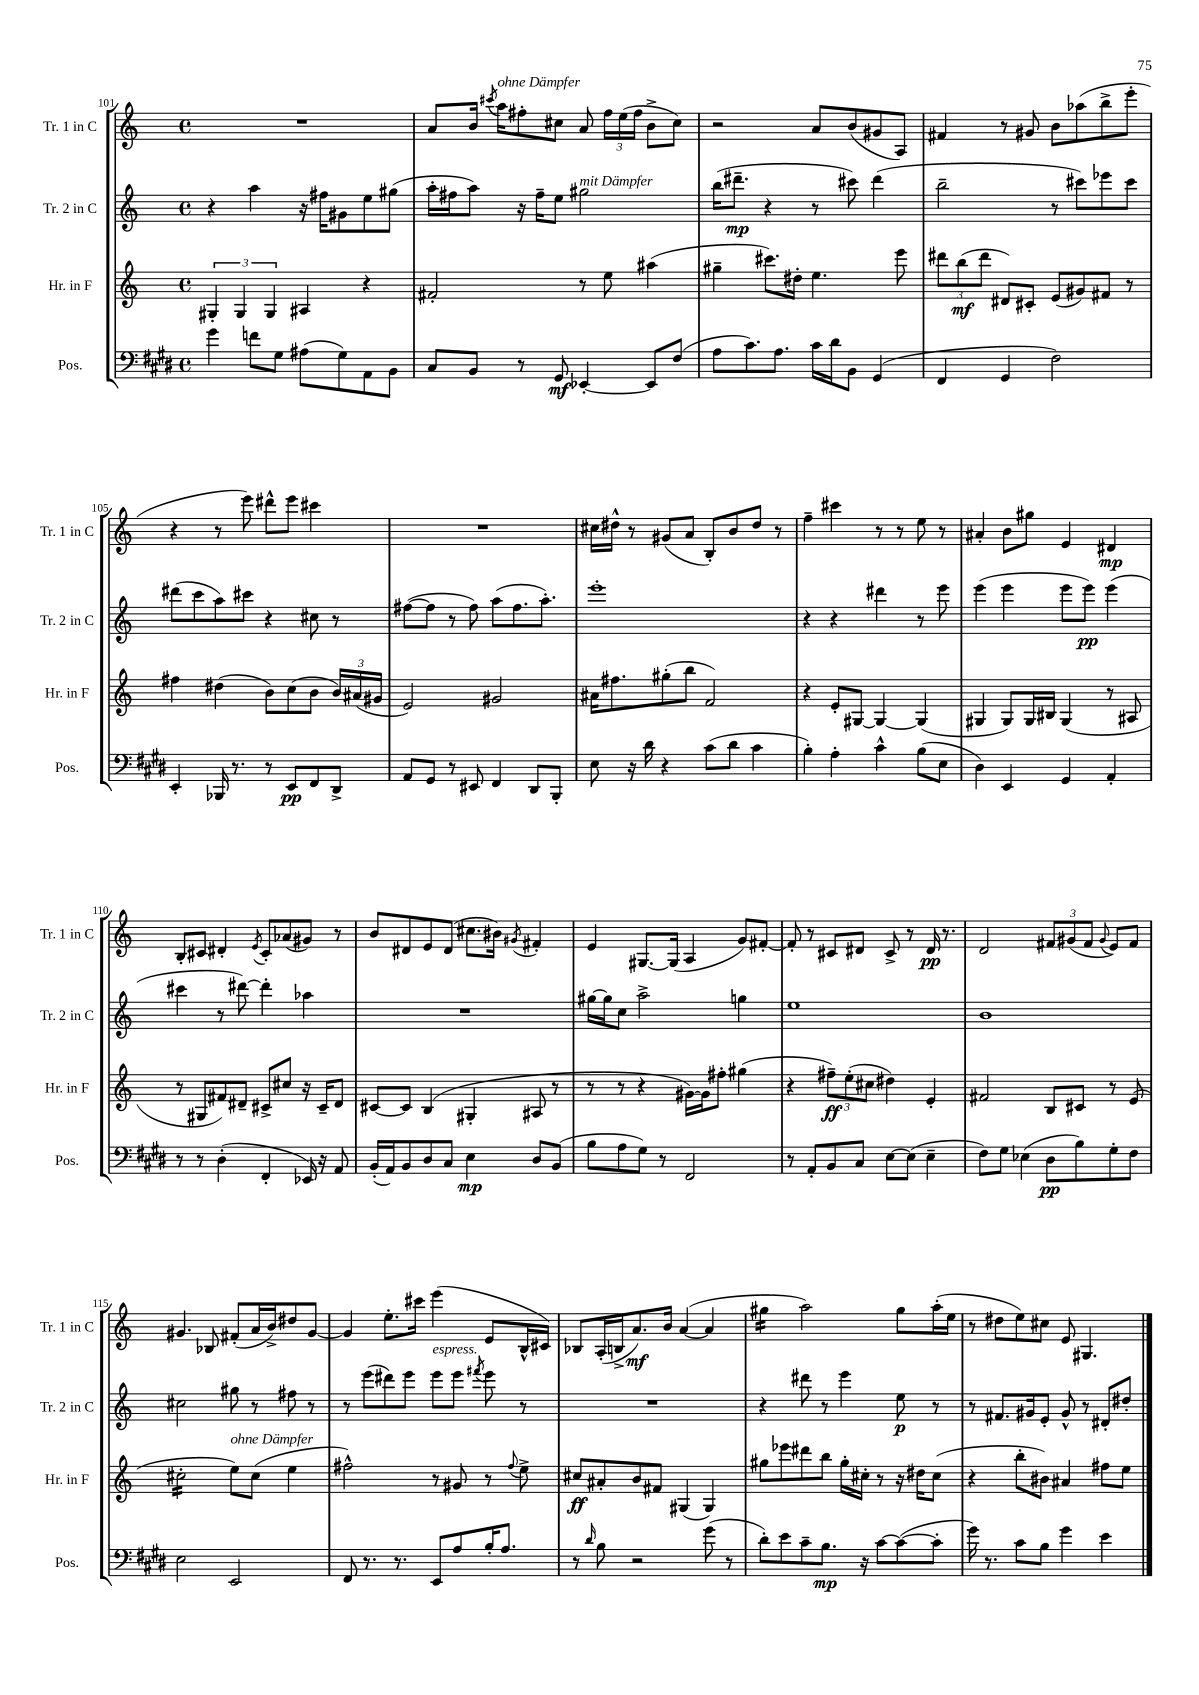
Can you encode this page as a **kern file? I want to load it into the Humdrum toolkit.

**kern	**kern	**kern	**kern
*staff4	*staff3	*staff2	*staff1
*clefF4	*clefG2	*clefG2	*clefG2
*k[f#c#g#d#]	*k[]	*k[]	*k[]
*M4/4	*M4/4	*M4/4	*M4/4
*met(c)	*met(c)	*met(c)	*met(c)
4g#\	6G#'/	4r	1r
.	6G#/	.	.
8f\L	.	4aa\	.
.	6G#/	.	.
8G#\J	.	.	.
(8A#\L	4A#/	16r	.
.	.	16ff#\LK	.
8G#\)	.	8g#\	.
8AA\	4r	8ee\	.
8BB\J	.	(8gg#\J	.
=	=	=	=
8C#/L	2f#'/	16aa'\LL	8a/L
.	.	16ff#\J	.
8BB/J	.	8aa\J)	16b/Jk
.	.	.	8qccc#/
.	.	.	16aa\LK
8r	.	16r	8ff#'\
.	.	16ff#~\LK	.
8GG#/	.	8ee\J	8cc#\J
[4EE-'/	8r	2gg#\	8a/
.	8ee\	.	24ff#\LL
.	.	.	(24ee\
.	.	.	24ff#\JJ
8EE-/]L	(4aa#\	.	8b^\L
(8F#/J	.	.	8cc#\J)
=	=	=	=
8A\L	4gg#~\	(16bb\LK	2r
.	.	8.ddd#~\J	.
8.c#\)	.	.	.
.	8.ccc#\L)	4r	.
8.A\J	.	.	.
.	16dd#'\Jk	.	.
16c#\LL	4.ee\	8r	8a/L
16d#\J	.	.	.
8BB\J	.	8ccc#\)	(8b/
(4GG#/	.	(4ddd#\	8g#/
.	8eee\	.	8A/J)
=	=	=	=
4FF#/	12ddd#\L	2bb~\	4f#/
.	(12bb\	.	.
.	12ddd#\J	.	.
4GG#/	8d#/L)	.	8r
.	8c#'/J	.	8g#/
2F#\)	(8e/L	8r	8b\L
.	8g#/)	8ccc#\L)	(8aa-\
.	8f#/J	8eee-\	8bb^\
.	8r	8ccc#\J	8eee'\J
=	=	=	=
4EE'/	4ff#\	(8ddd#\L	4r
.	.	8ccc\	.
16BBB-/	(4dd#\	8aa\)	8r
8.r	.	.	.
.	.	8ccc#\J	8eee\)
8r	8b\L)	4r	8ddd#^^\L
8EE/L	(8cc\	.	8eee\J
8FF#/	8b\J	8cc#\	4ccc#\
8DD#^/J	24b/LL)	8r	.
.	(24a#/	.	.
.	24g#/JJ	.	.
=	=	=	=
8AA/L	2e/)	([8ff#\L	1r
8GG#/J	.	8ff#\]J	.
8r	.	8r	.
8EE#/	.	8ff#\)	.
4FF#/	2g#/	(8aa\L	.
.	.	8.ff#\	.
8DD#/L	.	.	.
.	.	8.aa'\J)	.
8BBB'/J	.	.	.
=	=	=	=
8E\	16a#\LK	1eee'	16cc#\LL
.	8.ff#\	.	16dd#^^\JJ
16r	.	.	8r
16d#\	.	.	.
4r	(8gg#'\	.	(8g#/L
.	8bb\J	.	8a/J
(8c#\L	2f/)	.	8B'/L)
8d#\J	.	.	8b/
4c#\	.	.	8dd#/J
.	.	.	8r
=	=	=	=
4B'\)	4r	4r	4ff~\
4A'\	8e'/L	4r	4ccc#\
.	[8G#/J	.	.
4c#^^\	4G#/_	4ddd#\	8r
.	.	.	8r
(8B\L	(4G#/]	8r	8ee\
8E\J	.	8eee\	8r
=	=	=	=
4D#\)	4G#/	(4eee\	4a#'/
4EE/	8G#/L)	4eee\	8b\L
.	16G#/L	.	8gg#\J
.	16B#/JJ	.	.
4GG#/	(4G#/	8eee\L	4e/
.	.	8eee\J)	.
4AA'/	8r	(4eee\	4d#/
.	8A#/	.	.
=	=	=	=
8r	8r	4ccc#\	8B'/L
8r	8G#/L	.	8c#/J
(4D#'\	8f#/)	8r	4d#'/
.	8d#~/J	[8ddd#\)	.
.	.	.	8qe/
4FF#'/	8c#^/L	4ddd#'\]	8c#'/L
.	8cc#/J	.	(8a-/
16EE-/)	16r	4aa-\	8g#/J)
16r	16c#~/LK	.	.
8AA/	8d#/J	.	8r
=	=	=	=
(16BB'/LL	[8c#/L	1r	8b/L
16AA/J)	.	.	.
8BB/	8c#/]J	.	8d#/
8D#/	(4B/	.	8e/
8C#/J	.	.	(8d#/J
4E\	4G#'/	.	8.cc#\L
.	.	.	16b#\Jk)
.	.	.	8qg#/
8D#/L	8A#/	.	4f#'/
(8BB/J	8r	.	.
=	=	=	=
8B\L	8r	[16gg#\LL	4e/
.	.	16gg#\]J	.
8A\	8r	8cc\J	.
8G#\J)	4r	2aa^\	[8.G#/L
8r	.	.	.
.	.	.	(16G#/]Jk
2FF#/	[16g#\LL)	.	4A/
.	16g#\]J	.	.
.	8ff#'\J	.	.
.	(4gg#\	4gg\	8g/L)
.	.	.	[8f#'/J
=	=	=	=
8r	4r	1ee	8f#'/]
8AA'/L	.	.	8r
8BB/	12ff#~\L)	.	8c#/L
.	(12ee'\	.	.
8C#/J	.	.	8d#/J
.	12cc#\J	.	.
[8E\L	4dd#\)	.	8c#^/
(8E\]J	.	.	8r
4E~\	4e'/	.	16d#/
.	.	.	8.r
=	=	=	=
8F#\L)	2f#/	1b	2d/
8G#\J	.	.	.
(4E-\	.	.	.
8D#\L	8B/L	.	12f#/L
.	.	.	(12g#/
8B\)	8c#/J	.	.
.	.	.	12f#/J
.	.	.	8qqg#/
8G#'\	8r	.	8e/L)
8F#\J	(8e/	.	8f#/J
=	=	=	=
2E\	2cc#'\	2cc#\	4.g#/
.	.	.	8B-/
2EE/	8ee\L)	8gg#\	(8f#'/L
.	(8cc#\J	8r	16a/L
.	.	.	16b^/J)
.	4ee\	8ff#\	8dd#/
.	.	8r	[8g#/J
=	=	=	=
8FF#/	2ff#^^\)	8r	4g#/]
8.r	.	(8eee\L	.
.	.	8ddd#\)	8.ee'\L
8.r	.	.	.
.	.	8eee\J	.
.	.	.	16ccc#\Jk
8EE/L	8r	8eee\L	(4eee\
8A/	8g#/	8eee\J	.
.	.	8qfff#/	.
16B'/K	8r	8eee\	8e/L
8.A/J	.	.	.
.	8qqff#/	.	.
.	8ee^\	8r	16B^^/L
.	.	.	16c#/JJ)
=	=	=	=
8r	8cc#/L	1r	8B-/L
16qqd#/	.	.	.
8B\	8a#'/	.	(16A'/L
.	.	.	16B^/J
2r	8b/	.	8.a/)
.	8f#/J	.	.
.	.	.	16b/Jk
.	(4G#/	.	([4a/
(8g#\	4G#/)	.	4a/]
8r	.	.	.
=	=	=	=
8d#'\L)	8gg#\L	4r	4gg#\
8e\	8eee-\	.	.
8c#~\	8ddd#\	8ddd#\	2aa\)
8.B\J	8bb\J	8r	.
.	16gg#'\LL	4eee\	.
16r	16cc#'\JJ	.	.
[8c#\L	8r	.	.
(8c#\_	16r	8ee\	8gg#\L
.	16dd#\LK	.	.
8c#'\]J	(8cc#\J	8r	(16aa'\L
.	.	.	16ee\JJ
=	=	=	=
16g#\)	4r	8r	8r
8.r	.	.	.
.	.	8.f#/L	8dd#\L
8c#\L	8bb'\L	.	8ee\)
.	.	16g#/k	.
8B\J	8b#\J)	8e'/J	8cc#\J
4g#\	4a#/	8g#^^/	8e/
.	.	8r	4.G#/
4e\	8ff#\L	8d#'/L	.
.	8ee\J	8dd#'/J	.
==	==	==	==
*-	*-	*-	*-
